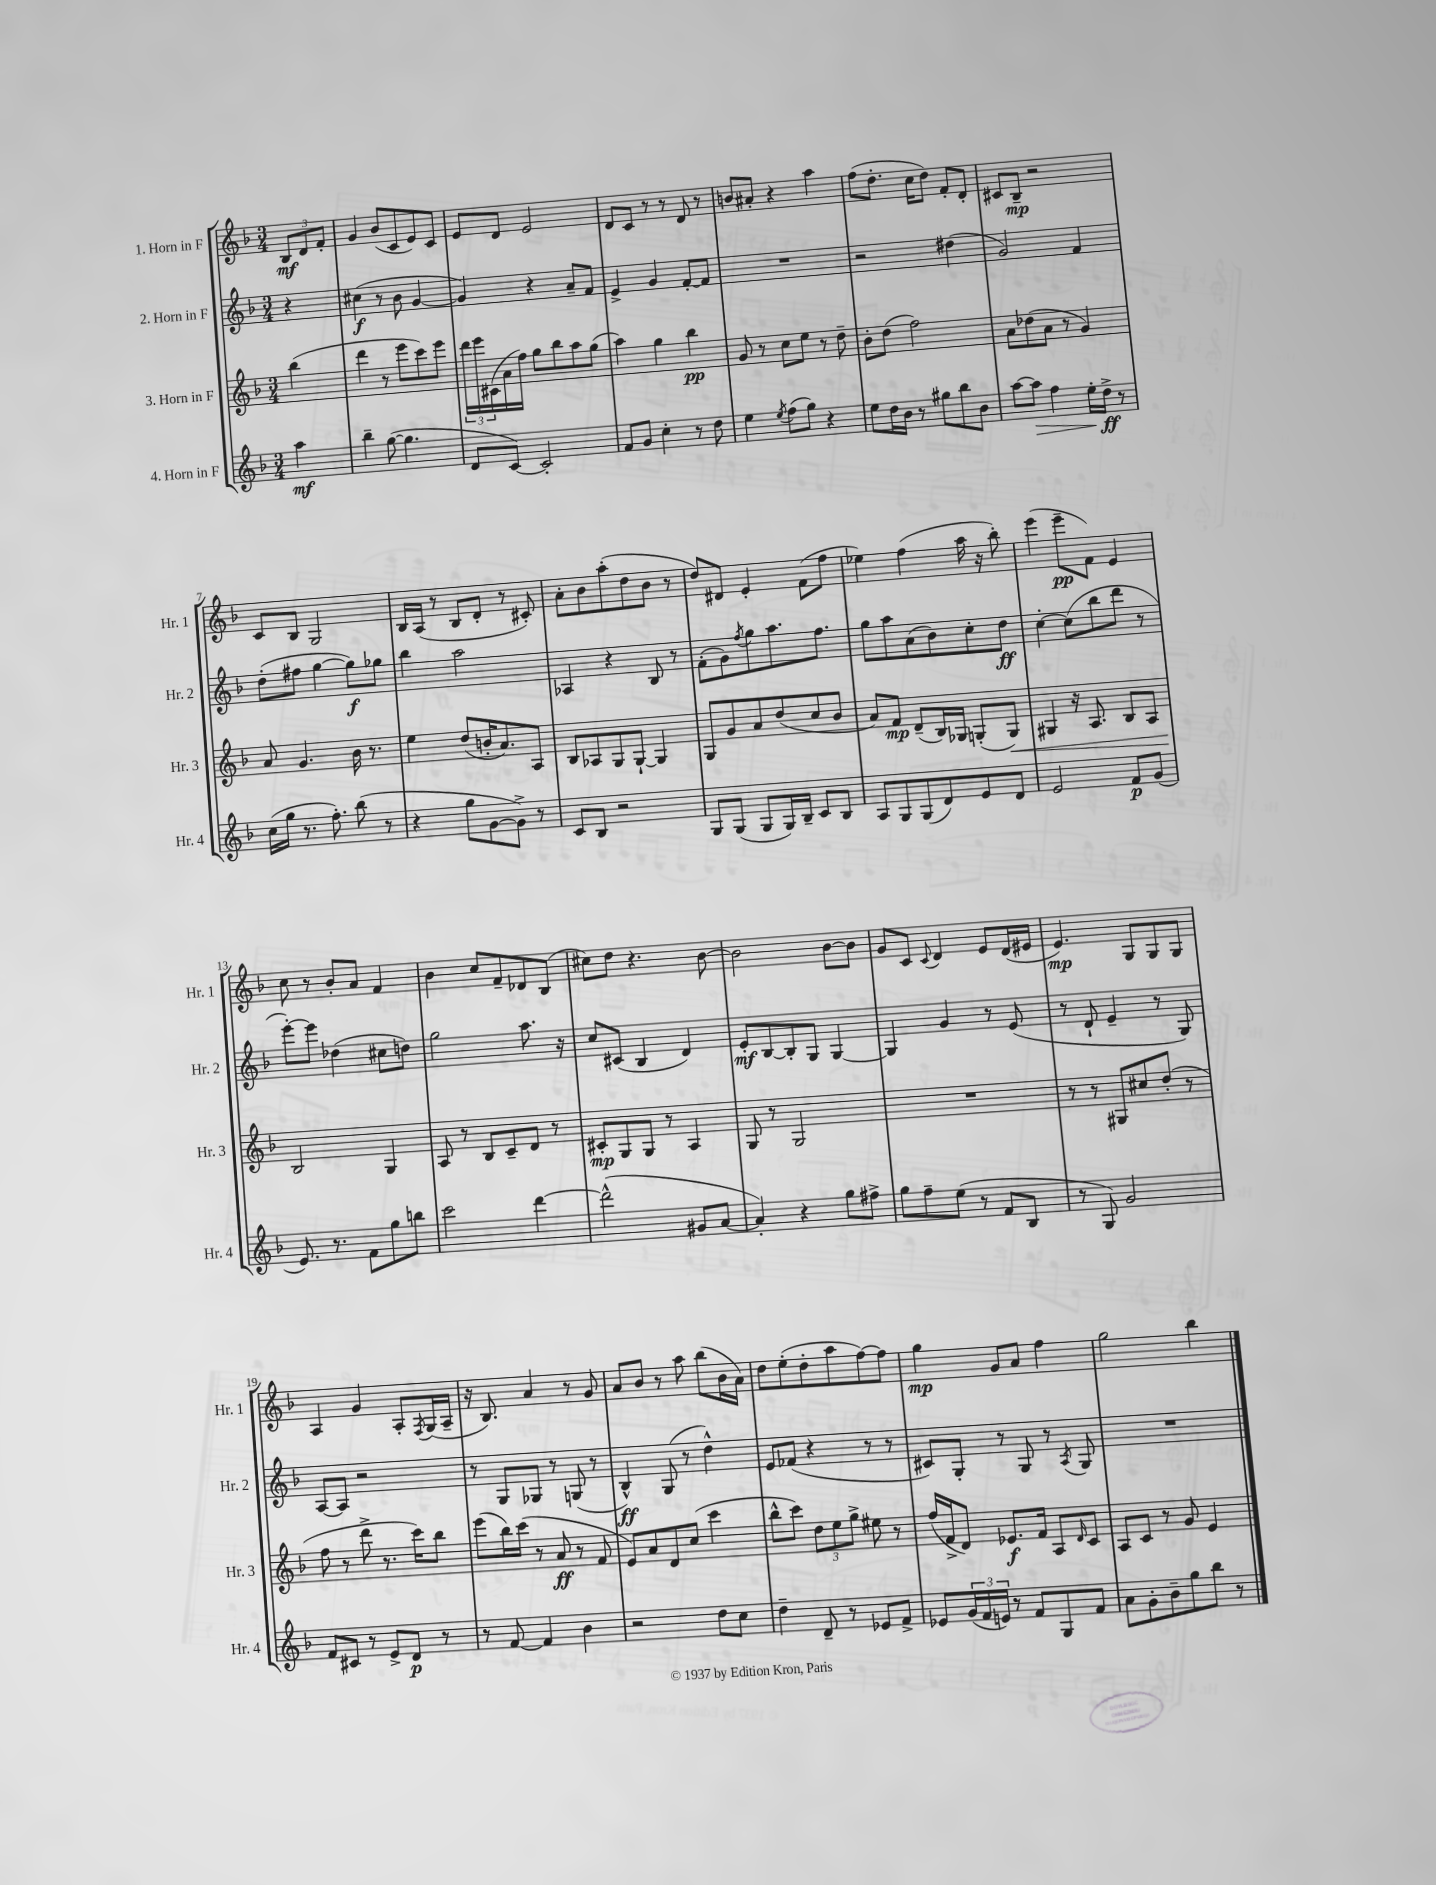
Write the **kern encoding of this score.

**kern	**kern	**kern	**kern
*staff4	*staff3	*staff2	*staff1
*clefG2	*clefG2	*clefG2	*clefG2
*k[b-]	*k[b-]	*k[b-]	*k[b-]
*M3/4	*M3/4	*M3/4	*M3/4
4aa	(4bb-	4r	12B-
.	.	.	12d
.	.	.	12f'
=	=	=	=
4bb-~	4ddd	(4cc#	4g
([8gg	8r	8r	(8b-
4.gg]	8eee	8b-	8c
.	8ccc)	[4g	8e)
.	8eee	.	8c
=	=	=	=
8d	24ddd	4g])	8e
.	24eee	.	.
.	(24c#	.	.
[8c)	16a	.	8d
.	16ff)	.	.
2c']	8gg	4r	2e
.	8bb-	.	.
.	8aa	8a~	.
.	(8gg	8f	.
=	=	=	=
8f	4aa)	4e^	8d
8g	.	.	8c
4cc'	4gg	4g	8r
.	.	.	8r
8r	4bb-	[8f'	8d
8dd	.	8f]	8r
=	=	=	=
4ee	8g	2.r	8b
.	8r	.	8a#'
8qee	.	.	.
(8ff	8cc	.	4r
8gg)	8ee	.	.
4r	8r	.	4aa
.	8dd~	.	.
=	=	=	=
8ee	8b-'	2r	(8ff
16dd	(8dd	.	8.dd'
16b-	.	.	.
8r	2ff)	.	.
.	.	.	16cc
8gg#	.	.	8dd)
8bb-	.	(4dd#	8f'
8b-	.	.	8d'
=	=	=	=
[8aa	8a	2g)	8c#
8aa]	(8dd-	.	8B-~
4ff	8a	.	2r
.	8r	.	.
16ee'	4g)	4f	.
16dd^	.	.	.
8r	.	.	.
=	=	=	=
(16cc	8a	(8dd'	8c
16gg	.	.	.
8.r	4.g	8ff#	8B-
.	.	[4gg	2G
8.ff')	.	.	.
(8bb-	16b-	8gg])	.
.	8.r	.	.
8r	.	8gg-	.
=	=	=	=
4r	4ee	4bb-	16B-
.	.	.	(16A
.	.	.	8r
8gg	(8dd	2aa	8B-
[8g	16b'	.	8d'
.	8.a)	.	.
8g^])	.	.	8r
8r	8A	.	8c#')
=	=	=	=
8c	8B-	4A-	8a'
8B-	8A-	.	8b-
2r	8G	4r	(8aa'
.	[8G`	.	8dd
.	4G]	8B-	8b-
.	.	8r	8r
=	=	=	=
8G	8G	(8f'	8dd)
(8G	8g	8g)	8d#
.	.	8qff	.
8G	8a	8gg	4e'
16G)	(8dd	8.aa	.
16B-~	.	.	.
8c	8cc	.	(8f
.	.	8.ff	.
8B-	8b-	.	8ff
=	=	=	=
8A	8a)	8gg	4ee-)
8G	8f	8aa	.
(8G	(8d~	(8a	(4ff
8d)	16B-)	8b-)	.
.	16G-	.	.
8e	(8G'	8cc'	16aa
.	.	.	16r
8d	8G)	8dd	8bb-')
=	=	=	=
2e	4G#	[4cc'	(4eee
.	16r	(8cc]	8eee~
.	8.A	.	.
.	.	8bb-	8f)
8f	8B-	8ddd	4e
(8g	8A	8r	.
=	=	=	=
8.e)	2B-	[8eee')	8cc
.	.	8eee]	8r
8.r	.	.	.
.	.	(4dd-	8b-'
8f	.	.	8a
8gg	4G	8cc#	4f
8bb	.	8dd)	.
=	=	=	=
2ccc	8A	2gg	4b-
.	8r	.	.
.	8B-	.	8cc
.	8c~	.	8f~
[4ddd	8d	8.aa	8d-
.	8r	.	(8B-
.	.	16r	.
=	=	=	=
(2ddd^^]	8c#'	8cc	8cc#)
.	8G	(8c#	8dd
.	8G	4B-	4.r
.	8r	.	.
8g#	4A	4d)	.
[8a	.	.	[8b-
=	=	=	=
4a'])	8G	8e'	2b-]
.	8r	[8B-	.
4r	2G	8B-']	.
.	.	8G	.
8gg	.	[4G	[8b-
8ff#^	.	.	8b-]
=	=	=	=
8gg	2.r	4G]	8g
8ff~	.	.	8c
.	.	.	8qqc
(8ee	.	4g	4d
8r	.	.	.
8f	.	8r	8e
8B-	.	(8e	(16d
.	.	.	16e#
=	=	=	=
8r	8r	8r	4.e)
8G)	8r	8d`	.
2g	8G#	4e~	.
.	8cc#	.	8G
.	(8dd'	8r	8G
.	8r	8G)	8G
=	=	=	=
8f	8ff	[8A	4A
8c#	8r	8A]	.
8r	8ddd^	2r	4g
8e^	8.r	.	.
8d	.	.	8A'
.	16ccc)	.	.
.	.	.	8qF
8r	8bb-	.	(16G
.	.	.	16A~
=	=	=	=
8r	(8eee	8r	16r
.	.	.	8.B-)
[8f	16bb-)	8G	.
.	(16ccc	.	.
4f]	8r	8G-	4a
.	8a	8r	.
4b-	8r	(8G	8r
.	8f	8r	8g
=	=	=	=
2r	8e)	4B-^^)	8a
.	8a	.	8b-
.	8d	(8G	8r
.	(8cc	8r	8aa
8dd	4ccc	4dd^^)	(8bb-
8cc	.	.	16b-
.	.	.	16a)
=	=	=	=
4dd~	8bb-^^	8e	8dd
.	8ccc)	(8f-	(8ee'
8d~	12dd	4r	8dd'
.	12ee	.	.
8r	.	.	8aa
.	12gg^	.	.
8e-	8ee#	8r	[8ff)
8f^	8r	8r	8ff]
=	=	=	=
8e-	(16ff	8c#)	4gg
.	16f^	.	.
(24g	8d)	8G'	.
24f	.	.	.
24e)	.	.	.
8r	8.e-	8r	8g
8f	.	8G	8a
.	16f	.	.
8G	8A	8r	4ff
.	16qqd	8qA	.
8f	8c	8G	.
=	=	=	=
8a	8A	2.r	2gg
8g'	8c	.	.
8b-~	8r	.	.
8gg	8g	.	.
8bb-	4e	.	4bb-
8r	.	.	.
==	==	==	==
*-	*-	*-	*-
